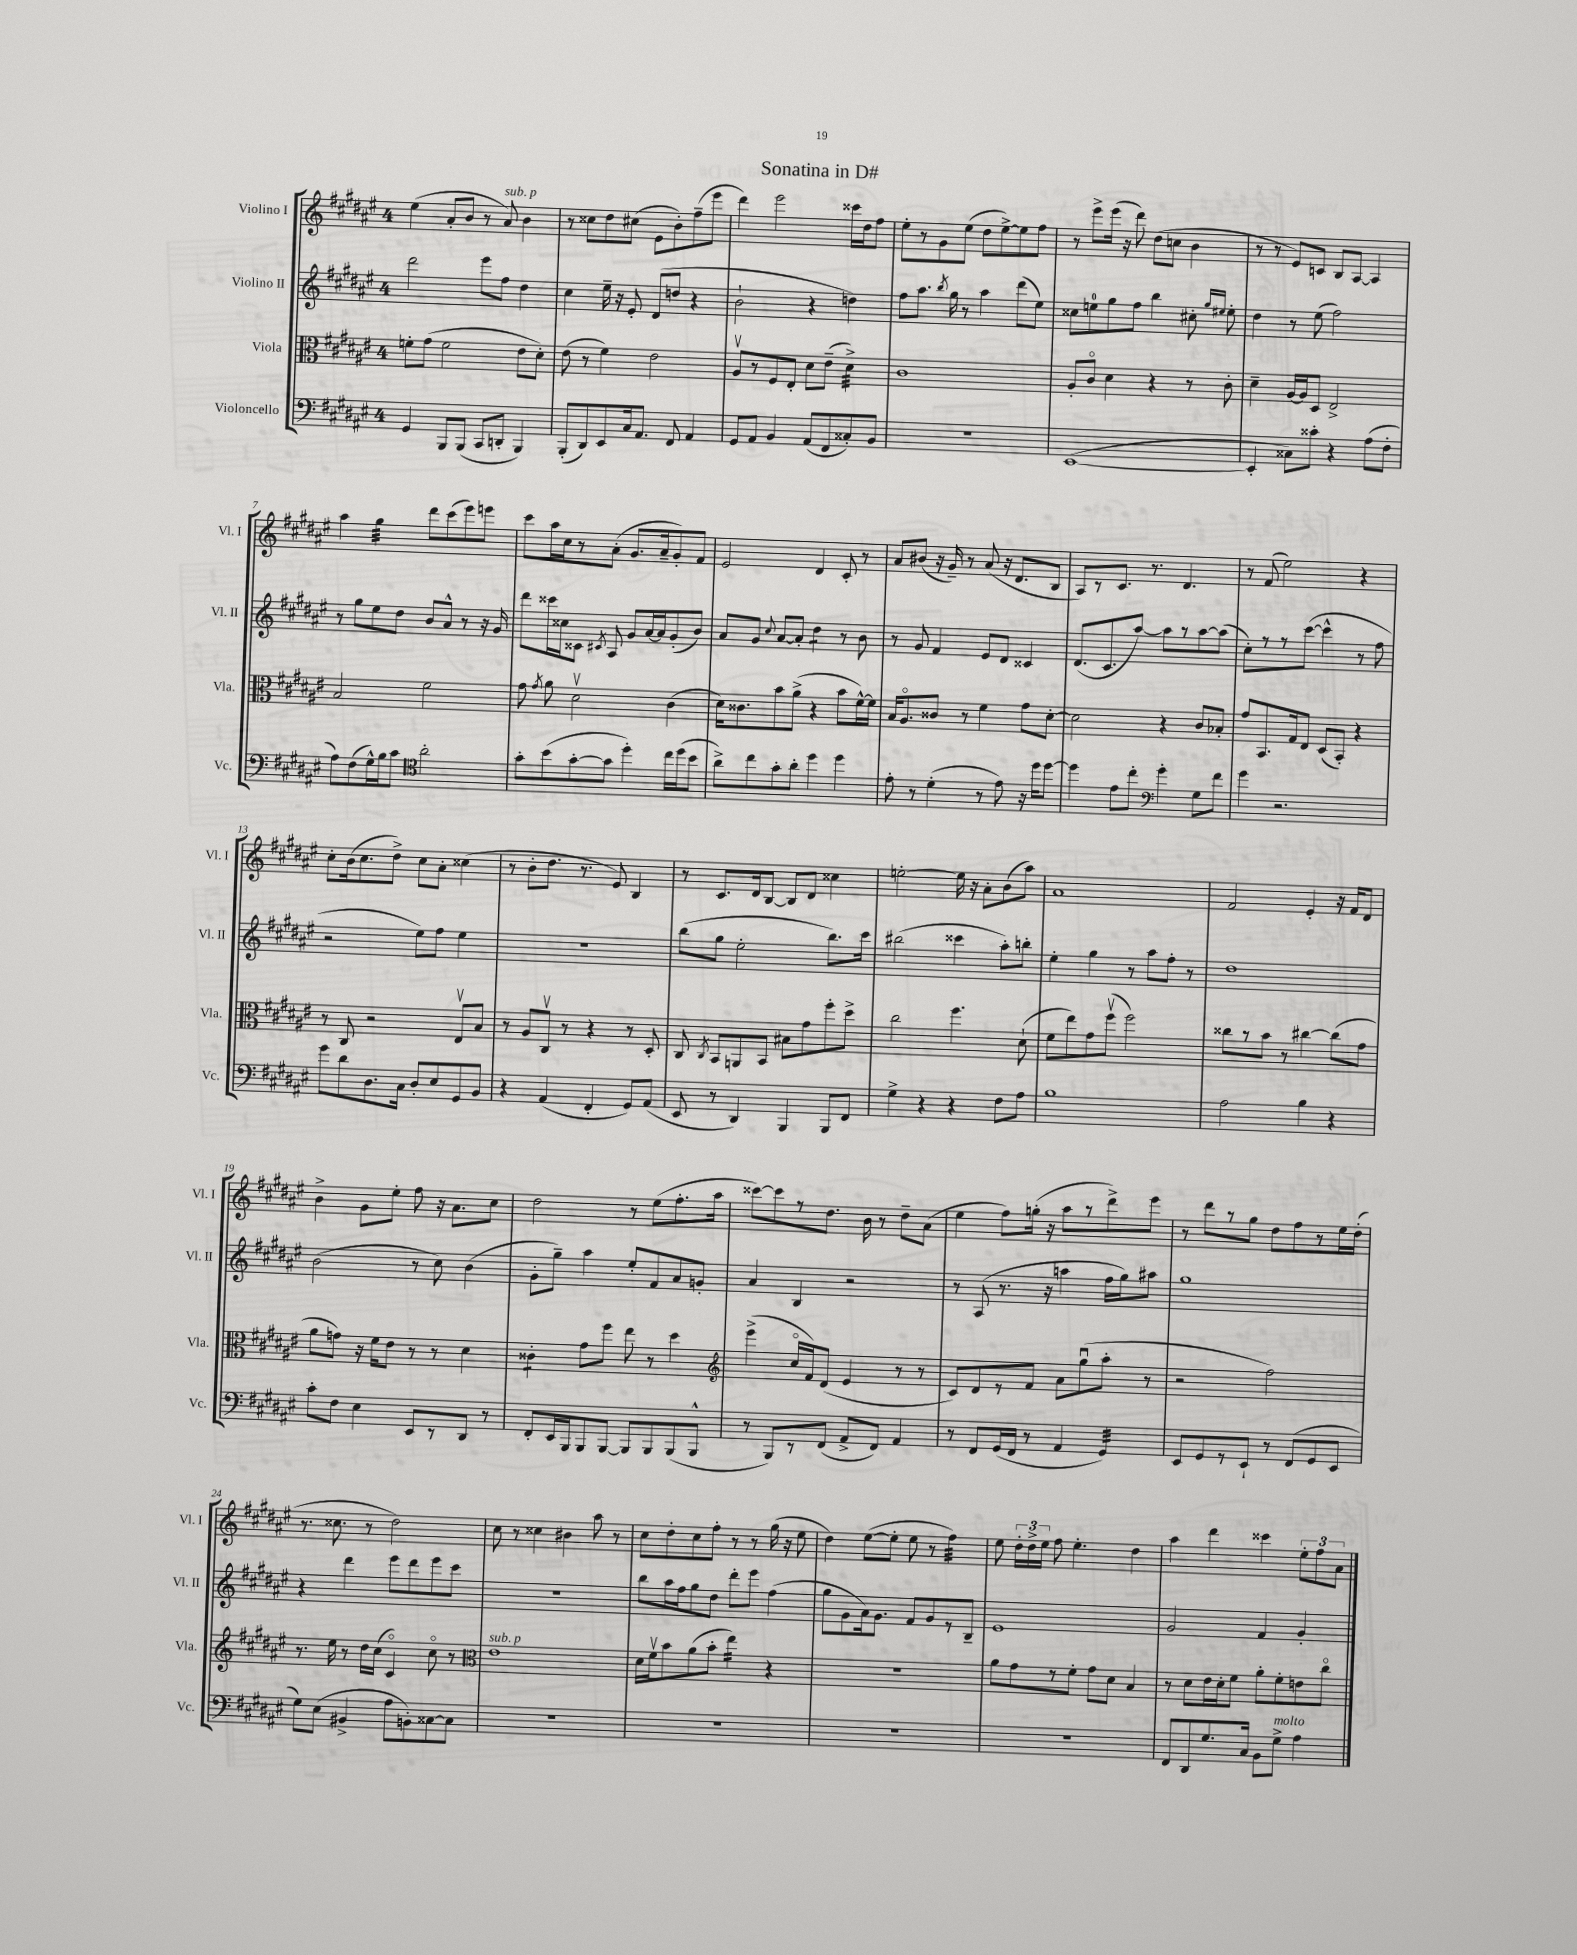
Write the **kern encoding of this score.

**kern	**kern	**kern	**kern
*staff4	*staff3	*staff2	*staff1
*clefF4	*clefC3	*clefG2	*clefG2
*k[f#c#g#d#a#e#]	*k[f#c#g#d#a#e#]	*k[f#c#g#d#a#e#]	*k[f#c#g#d#a#e#]
*M4/4	*M4/4	*M4/4	*M4/4
4GG#/	8f'\L	2ddd#\	(4ee#\
.	(8g#\J	.	.
8BBB/L	2f\	.	8a#'/L
(8BBB/J	.	.	8b/J
8CC#/L	.	8eee#\L	8r
8DD'/J	.	8ff#\J	8a#/)
4BBB/)	8e#\L	4dd#\	4b\
.	8d#'\J)	.	.
=	=	=	=
(8BBB'/L	(8e#\	4cc#\	8r
8DD#/)	8r	.	8cc##\L
8EE#/	4f#\)	16ee#~\	8dd#\
.	.	16r	.
16C#/k	.	8e#'/	(8cc#\J
8.AA#/J	.	.	.
.	2e#\	(8d#/L	8e#\L
8FF#/	.	8dd/J	8b'\)
4AA#/	.	4r	(8ff#~\
.	.	.	8eee#\J
=	=	=	=
8GG#/L	8A#v/L	2b`\	4ddd#\)
8AA#/J	8r	.	.
4BB/	8F#/	.	2eee#\
.	8E#'/J	.	.
(8AA#/L	8d#\L	4r	.
8FF#/	(8e#~\J	.	.
8C##'/)	4d#^\)	4dd\)	16ccc##\LL
.	.	.	16dd#\J
8BB/J	.	.	8ff#\J
=	=	=	=
1r	1c#	8ff#\L	8ee#'\L
.	.	8.aa#\J	8r
.	.	.	8g#\
.	.	8qbb/	.
.	.	16gg#\	.
.	.	8r	(8ee#\J
.	.	4aa#\	8dd#\L
.	.	.	[8ee#^\)
.	.	(8ddd#\L	8ee#\]
.	.	8ee#\J)	8ff#\J
=	=	=	=
([1EE#	8A#'/L	8cc##\L	8r
.	8c#o/J	8ee\	8eee#^\L
.	4d#\	8gg#\	(16eee#\Jk
.	.	.	16r
.	.	8ff#\J	8ddd#\)
.	4r	4bb\	(8dd#\L
.	.	.	8cc\J
.	8r	8cc#'\	4b\
.	.	16qqgg#/LL	.
.	.	16qqee#/JJ	.
.	8c#'\	8ee#'\	.
=	=	=	=
4EE#'/]	4d#~\	4dd#\	8r
.	.	.	8r
8C##\L)	[16A#/LL	8r	8e#/L)
.	16A#/]J	.	.
8c##'\J	8D#/J	(8ee#\	8c/J
4r	2E#^/	2ff#\)	8B/L
.	.	.	[8A#/J
(8A#\L	.	.	4A#/]
8F#'\J	.	.	.
=	=	=	=
8A#\L)	2B/	8r	4aa#\
(8F#\	.	8gg#\L	.
16G#^^\L)	.	8ee#\	4gg#\
16B\J	.	.	.
8c#\J	.	8dd#\J	.
*clefC4	*	*	*
2a#'\	2f#\	8b/L	8ddd#\L
.	.	8a#^^/J	(8ccc#\
.	.	8r	8eee#\)
.	.	16r	8eee\J
.	.	16g#/	.
=	=	=	=
8g#'\L	8g#\	8ddd#\L	8ccc#\L
.	8qg#/	.	.
(8b\	8a#\	16ccc##\L	16aa#\L
.	.	16cc##\J	16cc#\J
[8g#'\	2d#v\	8c##\J	8r
.	.	8qc#/	.
8g#\]J	.	8A#/	(8a#'\J
4dd#'\)	.	8g#/L	8.g#/L
.	.	[16a#/L	.
.	.	16a#/]J	16a#~/k
16cc#\LL	(4c#\	(8g#'/	8g#'/)
(16dd#\J	.	.	.
8b\J	.	8b/J)	8f#/J
=	=	=	=
8a#^\L)	16d#\LK)	8a#/L	2e#/
.	8.c##\	.	.
8cc#\	.	8g#/J	.
.	.	8qqcc#/	.
8g#'\	8b\	[8a#/L	.
8a#'\J	(8a#^\J	8a#'/]J	.
4dd#\	4r	4dd#\	4d#/
4dd#\	8b\L	8r	8c#'/
.	[16f#^^\L)	8b\	8r
.	16f#\]JJ	.	.
=	=	=	=
8e#'\	16B/LK	8r	8a#/L
.	8.A#o/	.	.
8r	.	8g#/	(8b#/J
(4d#'\	8c##/J	4f#/	16r
.	.	.	16g#~/)
.	8r	.	8r
8r	4f#\	8e#/L	(8a#/
8e#\)	.	8d#/J	16r
.	.	.	8.d#/L
16r	8g#\L	4c##/	.
16dd#\LK	.	.	.
[8dd#\J	[8d#'\J	.	8B/J
=	=	=	=
4dd#\]	2d#\]	(8.d#/L	8A#/L)
.	.	.	8r
.	.	8.c#/	.
8e#\L	.	.	8.c#/J
8cc#'\J	.	[8aa#/J)	.
.	.	.	8.r
*clefF4	*	*	*
4g#'\	4r	8aa#\]L	.
.	.	8r	4.d#/
8G#\L	8c#/L	[8aa#\	.
8f#\J	8B-'/J	(8aa#\]J	.
=	=	=	=
4g#\	8g#/L	8cc#'\L)	8r
.	8.BB/	8r	(8f#/
2.r	.	8r	2ee#\)
.	16G#/k	.	.
.	8E#/J	([8ccc#\J	.
.	(8D#/L	4ccc#^^\]	.
.	8BB'/J)	.	.
.	4r	8r	4r
.	.	8ff#\	.
=	=	=	=
8g#\L	8r	2r	8cc#'\L
8d#\	8C#/	.	(16b\k
.	.	.	8.cc#\
8.D#\	2r	.	.
.	.	.	8dd#^\J)
16C#\Jk	.	.	.
8D#'/L	.	8ee#\L)	8cc#\L
8E#/	.	8ff#\J	8a#'\J
8GG#/	8E#v/L	4ee#\	(4cc##\
8BB/J	8B/J	.	.
=	=	=	=
4r	8r	1r	8r
.	8A#/L	.	8b'\L
(4AA#/	8C#v/J	.	8.dd#\J
.	8r	.	.
.	.	.	8.r
4FF#'/	4r	.	.
.	.	.	8e#/)
8GG#/L)	8r	.	4B/
(8AA#/J	8D#'/	.	.
=	=	=	=
8EE#/	8C#/	(8bb\L	8r
.	8qC#/	.	.
8r	8BB/L	8gg#\J	8.c#/L
4DD#/)	8AA/	2ee#'\	.
.	.	.	16d#/k
.	8BB/J	.	[8B/J
4BBB/	8B#\L	.	8B/]L
.	8g#\	.	8d#/J
8BBB/L	8ff#'\	8.bb\L)	4cc##\
8FF#/J	8dd#^\J	.	.
.	.	16ccc#\Jk	.
=	=	=	=
4G#^\	2cc#\	(2bb#\	[2ee'\
4r	.	.	.
4r	4.ff#\	4ccc##\	16ee\]
.	.	.	16r
.	.	.	8a#'\L
8F#\L	.	8aa#'\L)	(8b\
8A#\J	(8d#`\	8bb'\J	8aa#\J)
=	=	=	=
1B	8f#\L	4ee#'\	1a#
.	8ee#\)	.	.
.	8g#\	4gg#\	.
.	(8ff#v\J	.	.
.	2ff#\)	8r	.
.	.	8aa#\L	.
.	.	8ff#'\J	.
.	.	8r	.
=	=	=	=
2A#\	8cc##\L	1dd#	2f#/
.	8r	.	.
.	8b\J	.	.
.	8r	.	.
4B\	[4cc#\	.	4e#'/
4r	(8cc#\]L	.	16r
.	.	.	16f#/LK
.	8g#\J	.	8d#/J
=	=	=	=
8c#'\L	8a#\L	(2b\	4b^\
8F#\J	8g\J)	.	.
4E#\	16r	.	8g#\L
.	16f#\LK	.	.
.	8e#\J	.	8ee#'\J
8EE#/L	8r	8r	8ff#\
8r	8r	8cc#\)	16r
.	.	.	8.a#\L
8DD#/J	4d#\	(4b\	.
8r	.	.	8cc#\J
=	=	=	=
8FF#'/L	4c##'\	8g#'\L	2dd#\
16EE#/L	.	8gg#~\J)	.
16BBB/J	.	.	.
8BBB/	8g#\L	4aa#\	.
[8BBB/J	8ff#\J	.	.
8BBB/]L	8ee#\	8ee#'/L	8r
8BBB/	8r	8f#/	(8ee#\L
(8BBB/	4dd#\	8a#/	8.ff#'\
8BBB^^/J	.	8g'/J	.
.	.	.	16aa#\Jk
=	=	=	=
*	*clefG2	*	*
8r	(4eee#^\	4a#/	[8ccc##\L)
8BBB/L)	.	.	8ccc##\]
8r	16cc#o/LL	4B/	8r
.	16f#/J)	.	.
(8FF#/J	(8d#/J	.	8.dd#\J
8AA#^/L	4e#/	2r	.
.	.	.	16b\
8FF#/J)	.	.	8r
4AA#/	8r	.	8dd#~\L
.	8r	.	(8a#\J
=	=	=	=
8r	8c#/L)	8r	4ee#\
8FF#/L	8d#/	(8A#/	.
(16GG#/L	8r	8.r	8ff#\L)
16FF#/JJ	.	.	.
8r	8f#/J	.	(16gg'\Jk
.	.	16r	16r
4AA#/	8a#\L	4aa\	8aa#\L
.	(8gg#u\	.	8r
4GG#/)	8aa#'\J	16ff#\LL	8ddd#^\)
.	.	16gg#\J)	.
.	8r	8aa#\J	8eee#\J
=	=	=	=
8EE#/L	2r	1gg#	8r
8GG#/	.	.	8ddd#\L
8r	.	.	8r
8EE#`/J	.	.	8gg#\J
8r	2ff#\)	.	8dd#\L
(8FF#/L	.	.	8ff#\
8GG#/	.	.	8r
8EE#/J	.	.	16ee#\L
.	.	.	(16dd#'\JJ
=	=	=	=
8G#\L)	8.r	4r	8.r
(8E#\J	.	.	.
.	16ee#\	.	8.cc##\
4BB#^/	8r	4ddd#\	.
.	16dd#\LL	.	8r
.	(16cc#\JJ	.	.
8A#\L	4c#o/)	8eee#\L	2dd#\)
8BB'\)	.	8ddd#\	.
[8C##\	8cc#o\	8eee#\	.
8C##\]J	8r	8ccc#\J	.
=	=	=	=
*	*clefC3	*	*
1r	1e#	1r	8cc#\
.	.	.	8r
.	.	.	4cc##\
.	.	.	4b#\
.	.	.	8aa#\
.	.	.	8r
=	=	=	=
1r	16d#\LL	8bb\L	8cc#\L
.	16f#v\J	.	.
.	8b\	16aa#\L	8dd#'\
.	.	16ff#\J	.
.	(8a#\	8gg#\	8cc#\
.	8b'\J	8dd#\J	8ff#'\J
.	4ee#\)	8ddd#'\L	8r
.	.	8eee#\J	8r
.	4r	(4ff#\	(16gg#\
.	.	.	16r
.	.	.	8ee#\
=	=	=	=
1r	1r	8gg#\L	4dd#\)
.	.	8g#\	.
.	.	16a#\k)	([8ee#\L
.	.	8.g#\J	.
.	.	.	8ee#'\]J
.	.	8f#/L	8ee#\
.	.	8g#/	8r
.	.	8r	4ff#\)
.	.	8B~/J	.
=	=	=	=
1r	8a#\L	1e#	8ee#\
.	8g#\	.	24dd#'\LL
.	.	.	24dd#^\
.	.	.	24ee#\JJ
.	8r	.	8ff#\
.	8f#'\J	.	4.ee#'\
.	8g#\L	.	.
.	8d#\J	.	.
.	4B/	.	4dd#\
=	=	=	=
8FF#/L	8r	2g#/	4aa#\
8DD#/	8d#\L	.	.
8.G#/	16e#\L	.	4ddd#\
.	16d#'\J	.	.
.	8f#\J	.	.
16C#/Jk	.	.	.
8BB\L	8a#'\L	4f#/	4ccc##\
8G#^\J	8f#'\	.	.
4A#\	8e\	4g#'/	12ee#'\L
.	.	.	12ff#\
.	8cc#o\J	.	.
.	.	.	12a#\J
==	==	==	==
*-	*-	*-	*-
